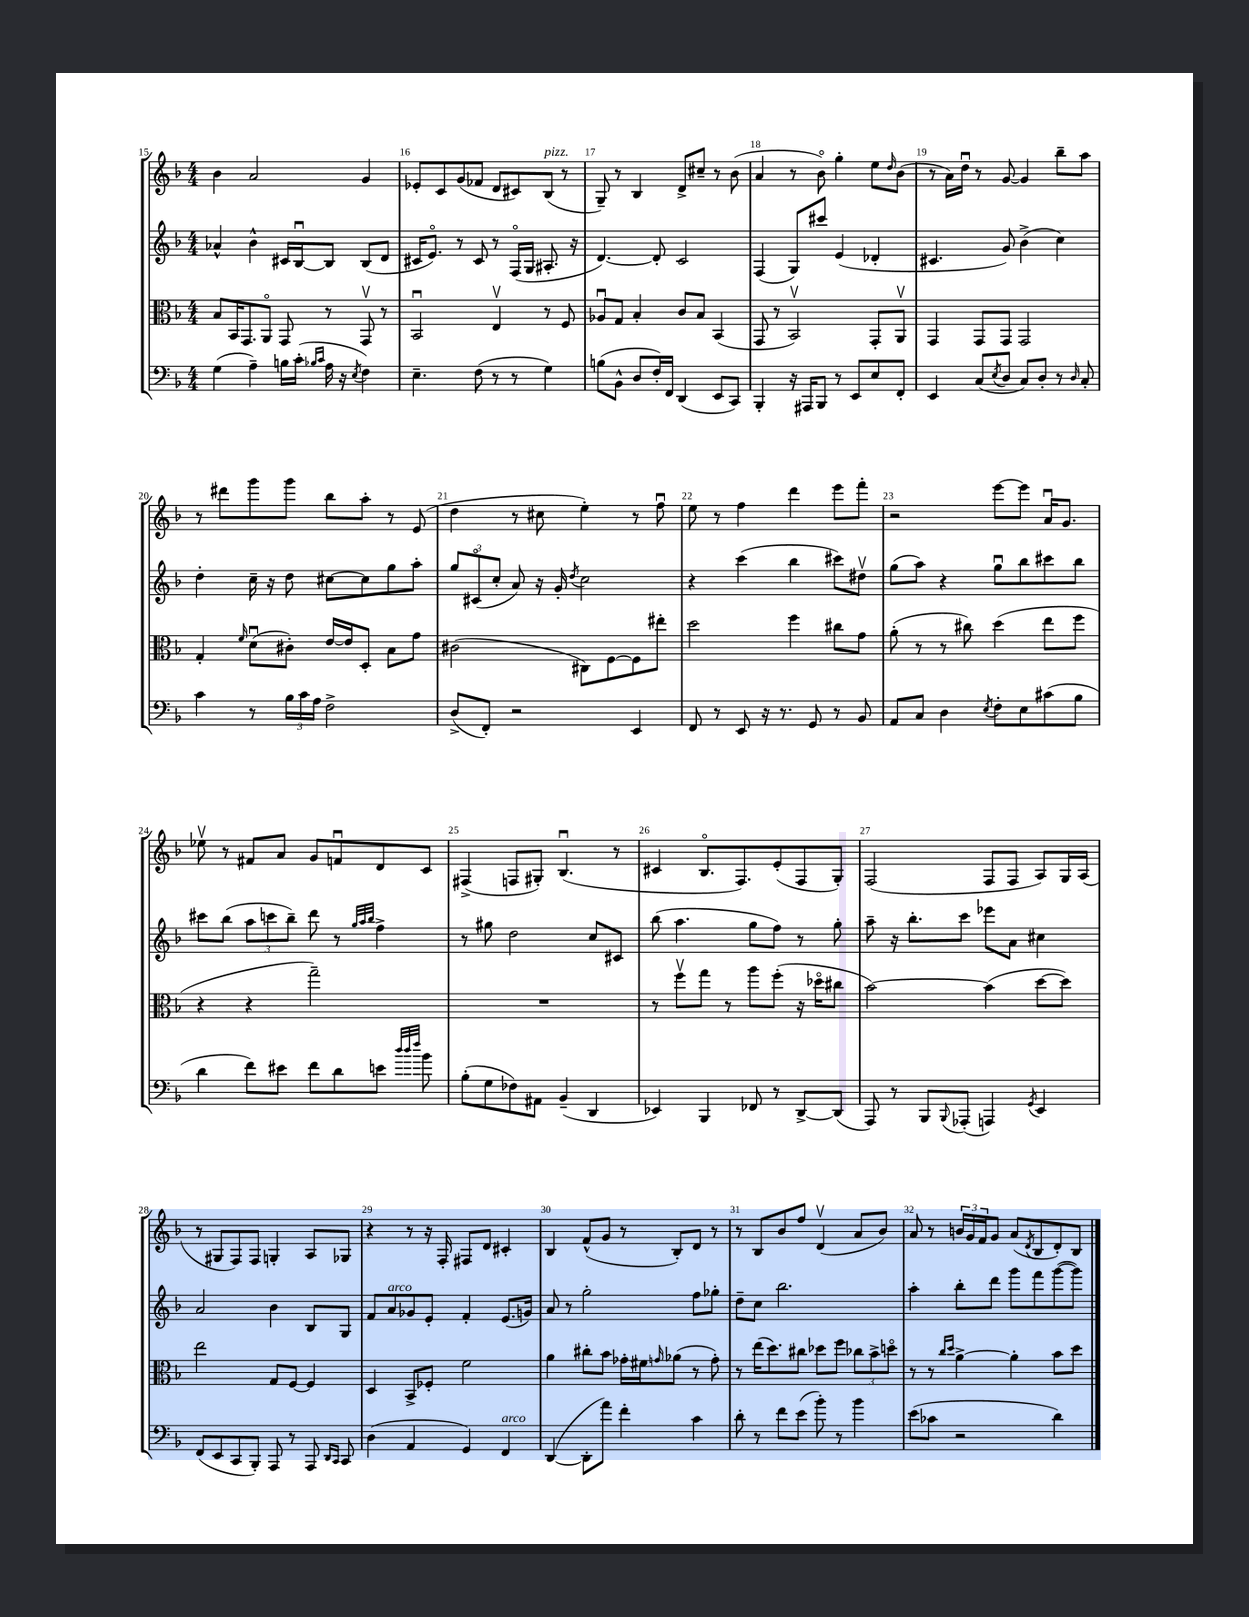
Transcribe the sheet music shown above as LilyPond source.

<<
\new StaffGroup <<
\new Staff = "s0" {
    \clef treble \key f \major \numericTimeSignature \time 4/4
    bes'4 a'2 g'4 |
    ees'8-. c'8 g'8( fes'8 d'8 cis'8) bes8^\markup { \italic "pizz." }( r8 |
    g8--) r8 bes4 d'8-> cis''8-- r8 bes'8( |
    a'4 r8 bes'8\flageolet) g''4-. e''8 \grace { d''16 } bes'8( |
    r8 a'16) d''16\downbow r8 g'8~ g'4 bes''8-- a''8 |
    r8 dis'''8 g'''8 g'''8 bes''8 a''8-. r8 e'8( |
    d''4 r8 cis''8 e''4-.) r8 f''8\downbow |
    e''8 r8 f''4 d'''4 e'''8 f'''8-. |
    r2 e'''8~ e'''8 a'16\downbow g'8. |
    ees''8\upbow r8 fis'8 a'8 g'8 f'8\downbow d'8 c'8 |
    fis4->( f8 gis8-.) bes4.\downbow( r8 |
    cis'4 bes8.\flageolet f8.) e'8-.( f8 g8-.) |
    f2( f8 f8 a8) g16 a16( |
    r8 gis8 f8) f8 g4-. a8 ges8 |
    r4 r8 r16 f16-. fis8 d'8 cis'4-. |
    bes4 f'8-^( g'8 r8 bes8-.) d'8 r8 |
    r8 bes8 bes'8 f''8 d'4\upbow( a'8 bes'8) |
    a'8 r8 \tuplet 3/2 { b'16 g'16 f'16 } g'8 a'8( \acciaccatura { d'8 } bes8 d'8-.) bes8 \bar "|." |
}
\new Staff = "s1" {
    \clef treble \key f \major \numericTimeSignature \time 4/4
    aes'4-^ bes'4-^ cis'16 bes16~\downbow bes8 bes8( d'8 |
    cis'16 e'8.\flageolet) r8 cis'8 r8 f16\flageolet( g16 ais8.-. r16 |
    d'4.~) d'8-. c'2 |
    f4( g8) cis'''8 e'4( des'4-. |
    cis'4. g'8) bes'4->( c''4) |
    d''4-. c''16-- r16 d''8 cis''8~ cis''8 g''8 a''8-. |
    \tuplet 3/2 { g''8 cis'8\flageolet( c''8-. } a'8) r16 g'16-. \acciaccatura { d''8 } c''2 |
    r4 c'''4( bes''4 cis'''8) dis''8\upbow |
    g''8( a''8) r4 g''8\downbow bes''8 cis'''8 bes''8 |
    cis'''8 bes''8( \tuplet 3/2 { a''8 c'''8 bes''8--) } d'''8 r8 \grace { g''32 a''32 bes''32 } f''4-> |
    r8 gis''8 d''2 c''8 cis'8 |
    bes''8( a''4. g''8 f''8) r8 g''8-. |
    a''8-- r16 bes''8.-. c'''8 ees'''8 a'8 cis''4 |
    a'2 bes'4 bes8 g8 |
    f'8 a'8^\markup { \italic "arco" } ges'8 e'8-. f'4-. e'8.( g'16) |
    a'8 r8 g''2-. f''8 ges''8-. |
    d''8-- c''8 bes''2. |
    a''4-. bes''8-. d'''8 g'''8 f'''8 g'''8~( g'''8) \bar "|." |
}
\new Staff = "s2" {
    \clef alto \key f \major \numericTimeSignature \time 4/4
    bes8 bes,16 g,8. a,8\flageolet g,8 r8 g,8\upbow r8 |
    bes,2\downbow e4\upbow r8 f8 |
    aes8\downbow g8 bes4-. c'8 bes8 bes,4( |
    g,8 r8 bes,2\upbow) g,8-. a,8\upbow |
    g,4 g,8 g,8 g,2 |
    g4-. \grace { f'16 } d'8\downbow( cis'8-.) e'16~ e'16 d8-. bes8 g'8 |
    cis'2( cis8) f8~ f8 eis''8-. |
    d''2 f''4 cis''8 g'8 |
    a'8-.( r8 r8 cis''8) d''4( e''8 f''8 |
    r4 r4 g''2--) |
    R1 |
    r8 f''8\upbow g''8 r8 a''8 f''8-.( r16 des''16\flageolet cis''8 |
    bes'2~) bes'4( d''8~ d''8) |
    e''2 g8 f8~ f4 |
    d4 bes,8-> fes8-. f'2 |
    a'4 cis''8-. bes'8 ges'16-. fis'16 \grace { g'16 } aes'8( r8 g'8-.) |
    r8 e''16( d''8.) cis''8 des''8 f''8 \tuplet 3/2 { ces''8 bes'8-> d''8\flageolet } |
    r8 r8 \grace { c''16 d''16 } a'4~-> a'4-. bes'8 d''8 \bar "|." |
}
\new Staff = "s3" {
    \clef bass \key f \major \numericTimeSignature \time 4/4
    g4( a4--) b16 c'16-.( \grace { bes16 c'16 } a16 r16 \acciaccatura { e8 } f4) |
    e4.-- f8( r8 r8 g4) |
    b8( bes,8-^ d8 f16-.) f,16 d,4( e,8 c,8) |
    bes,,4-. r16 ais,,16 bes,,8 r8 e,8 e8 f,8-. |
    e,4 c8( \acciaccatura { e8 } d8 c8) d8-. r8 \grace { d16 } c8-. |
    c'4 r8 \tuplet 3/2 { bes16 c'16 a16 } f2-> |
    d8->( f,8-.) r2 e,4 |
    f,8 r8 e,8 r16 r8. g,8 r8 bes,8 |
    a,8 c8 d4 \acciaccatura { e8 } f8-. e8 cis'8( bes8 |
    d'4 f'8) eis'8 f'8 d'8 e'8 \grace { d''32 d''32 f''32 } bes'8 |
    bes8-.( g8 fes8) ais,8 bes,4--( d,4 |
    ees,4) bes,,4 fes,8 r8 d,8~-> d,8( |
    a,,8) r8 bes,,8 \appoggiatura { bes,,8 } aes,,8-.( a,,4) \acciaccatura { g,8 } e,4 |
    f,8( e,8 c,8 bes,,8-.) a,,8 r8 a,,8 \grace { d,16 c,16 } c,8 |
    d4( a,4 g,4) f,4^\markup { \italic "arco" } |
    d,4~( d,8-. a'8) f'4-. c'4 |
    d'8-. r8 f'8 e'8( bes'8-.) r8 bes'4 |
    e'8( ces'8 r2 d'4) \bar "|." |
}
>>
>>
\layout { \context { \Score currentBarNumber = #15 \override BarNumber.break-visibility = ##(#f #t #t) barNumberVisibility = #all-bar-numbers-visible } }
